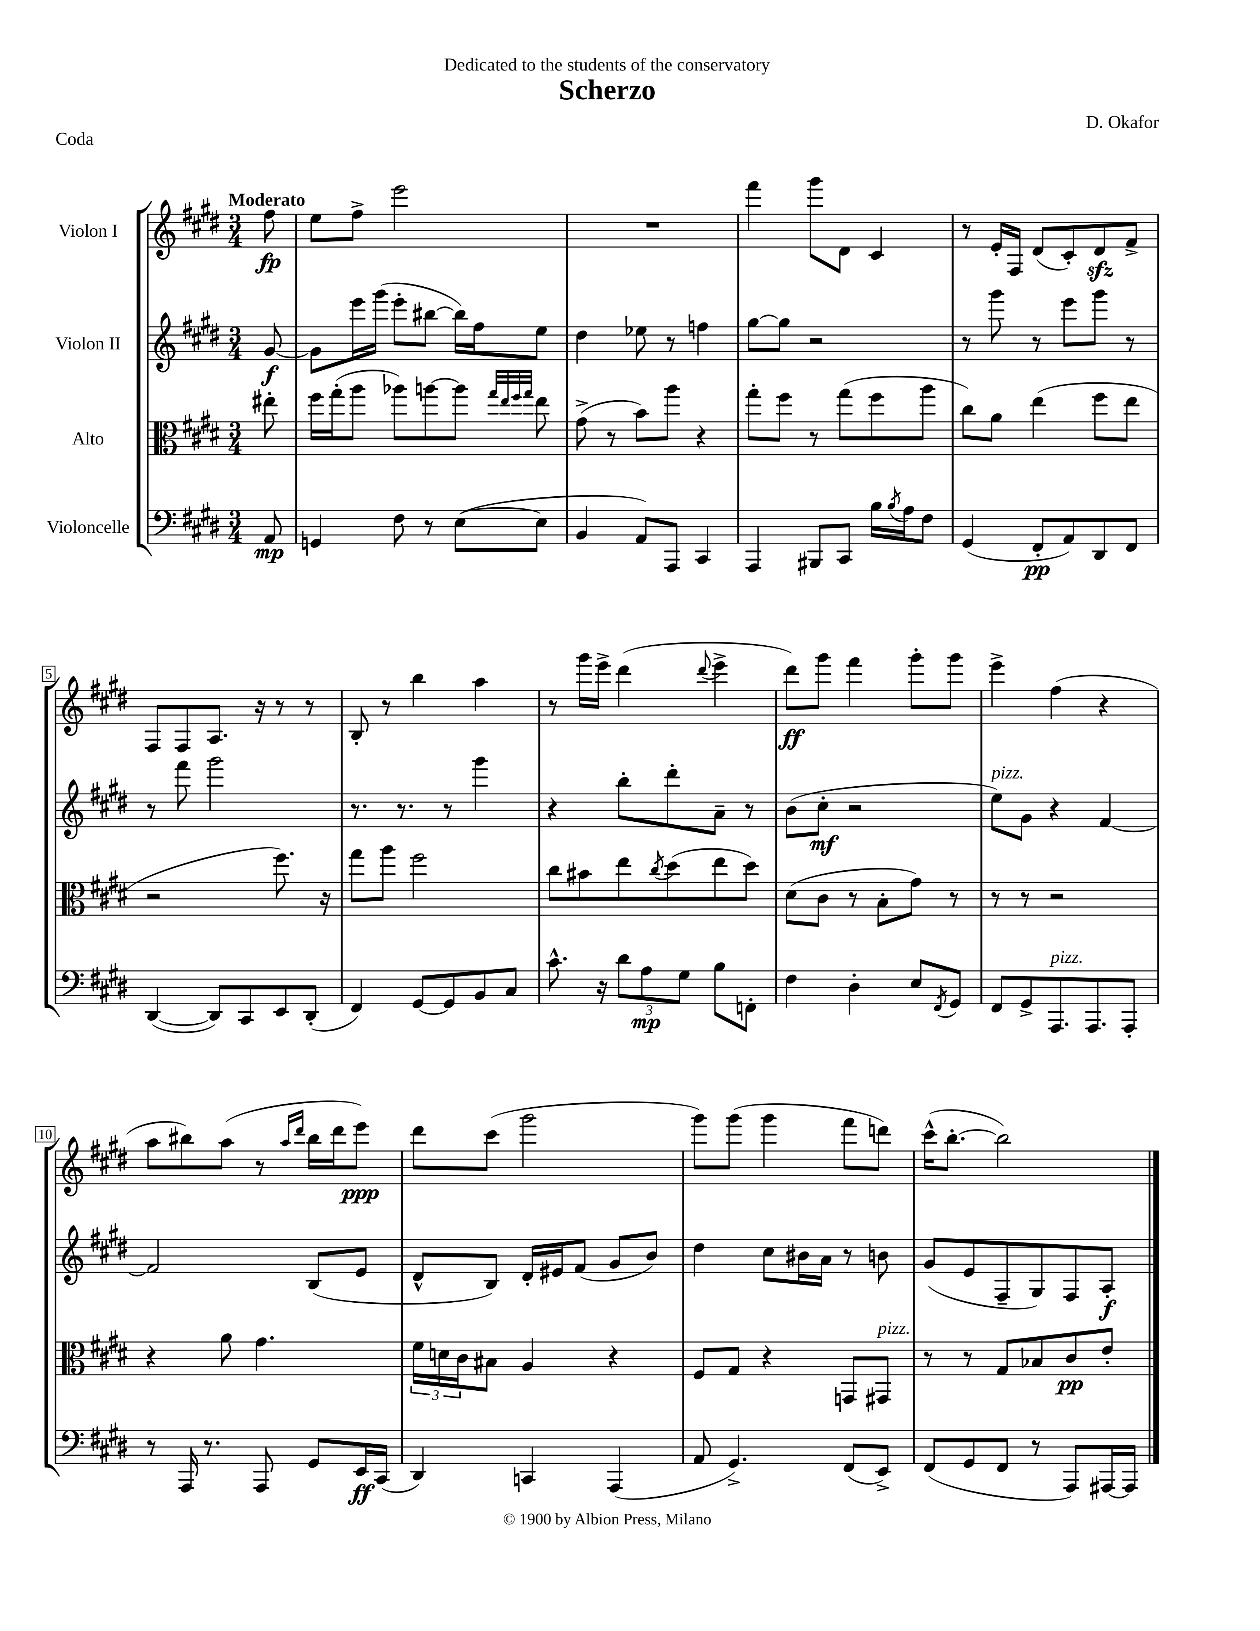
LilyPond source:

\header { title = "Scherzo" composer = "D. Okafor" dedication = "Dedicated to the students of the conservatory" piece = "Coda" }
<<
\new StaffGroup <<
\new Staff = "s0" \with { instrumentName = "Violon I" } {
    \clef treble \key e \major \numericTimeSignature \time 3/4 \partial 8 \tempo "Moderato"
    fis''8\fp |
    e''8 fis''8-> e'''2 |
    R2. |
    fis'''4 gis'''8 dis'8 cis'4 |
    r8 e'16-. fis16 dis'8( cis'8-.) dis'8\sfz fis'8-> |
    fis8 fis8 a8. r16 r8 r8 |
    b8-. r8 b''4 a''4 |
    r8 gis'''16 e'''16-> dis'''4( \appoggiatura { dis'''8 } e'''4-> |
    dis'''8\ff) gis'''8 fis'''4 gis'''8-. gis'''8 |
    e'''4-> fis''4( r4 |
    a''8 bis''8) a''8( r8 \grace { a''16 dis'''16 } bis''16 dis'''16 e'''8\ppp) |
    dis'''8 cis'''8( gis'''2 |
    gis'''8) gis'''8( gis'''4 fis'''8 d'''8) |
    cis'''16-^( b''8.~-. b''2) \bar "|." |
}
\new Staff = "s1" \with { instrumentName = "Violon II" } {
    \clef treble \key e \major \numericTimeSignature \time 3/4 \partial 8
    gis'8~\f |
    gis'8 e'''16 gis'''16( e'''8-. bis''8~ bis''16) fis''16 e''8 |
    dis''4 ees''8 r8 f''4 |
    gis''8~ gis''8 r2 |
    r8 gis'''8 r8 e'''8 gis'''8 r8 |
    r8 fis'''8 gis'''2 |
    r8. r8. r8 gis'''4 |
    r4 b''8-. dis'''8-. a'8-- r8 |
    b'8( cis''8-.\mf r2 |
    e''8^\markup { \italic "pizz." }) gis'8 r4 fis'4~ |
    fis'2 b8( e'8 |
    dis'8-^ b8) dis'16-. eis'16 fis'8( gis'8 b'8) |
    dis''4 cis''8 bis'16 a'16 r8 b'8 |
    gis'8( e'8 fis8-- gis8) fis8 a8-.\f \bar "|." |
}
\new Staff = "s2" \with { instrumentName = "Alto" } {
    \clef alto \key e \major \numericTimeSignature \time 3/4 \partial 8
    eis''8-. |
    fis''16 gis''16-.( a''8 aes''8) a''8~ a''8 \grace { gis''32 e''32 fis''32 gis''32 } e''8 |
    gis'8->( r8 b'8) a''8 r4 |
    gis''8-. fis''8 r8 gis''8( fis''8 a''8 |
    cis''8) a'8 e''4( fis''8 e''8 |
    r2 fis''8.) r16 |
    gis''8 a''8 fis''2 |
    cis''8 bis'8 e''8 \acciaccatura { cis''8 } dis''8( e''8 dis''8) |
    dis'8( cis'8 r8 b8-. gis'8) r8 |
    r8 r8 r2 |
    r4 a'8 gis'4. |
    \tuplet 3/2 { fis'16 d'16 cis'16 } bis8 a4 r4 |
    fis8 gis8 r4 g,8 gis,8^\markup { \italic "pizz." } |
    r8 r8 gis8 bes8 cis'8\pp e'8-. \bar "|." |
}
\new Staff = "s3" \with { instrumentName = "Violoncelle" } {
    \clef bass \key e \major \numericTimeSignature \time 3/4 \partial 8
    a,8\mp |
    g,4 fis8 r8 e8~( e8 |
    b,4 a,8) a,,8 cis,4 |
    a,,4 bis,,8 cis,8 b16 \acciaccatura { b8 } a16 fis8 |
    gis,4( fis,8-.\pp a,8) dis,8 fis,8 |
    dis,4~( dis,8) cis,8 e,8 dis,8-.( |
    fis,4) gis,8~ gis,8 b,8 cis8 |
    cis'8.-^ r16 \tuplet 3/2 { dis'8 a8\mp gis8 } b8 f,8-. |
    fis4 dis4-. e8 \acciaccatura { fis,8 } gis,8 |
    fis,8 gis,8-> a,,8.^\markup { \italic "pizz." } a,,8. a,,8-. |
    r8 a,,16 r8. a,,8 gis,8 e,16\ff cis,16( |
    dis,4) c,4 a,,4( |
    a,8 gis,4.->) fis,8( e,8->) |
    fis,8( gis,8 fis,8 r8 a,,8) ais,,16~ ais,,16 \bar "|." |
}
>>
>>
\layout { \context { \Score \override BarNumber.stencil = #(make-stencil-boxer 0.1 0.3 ly:text-interface::print) } }
